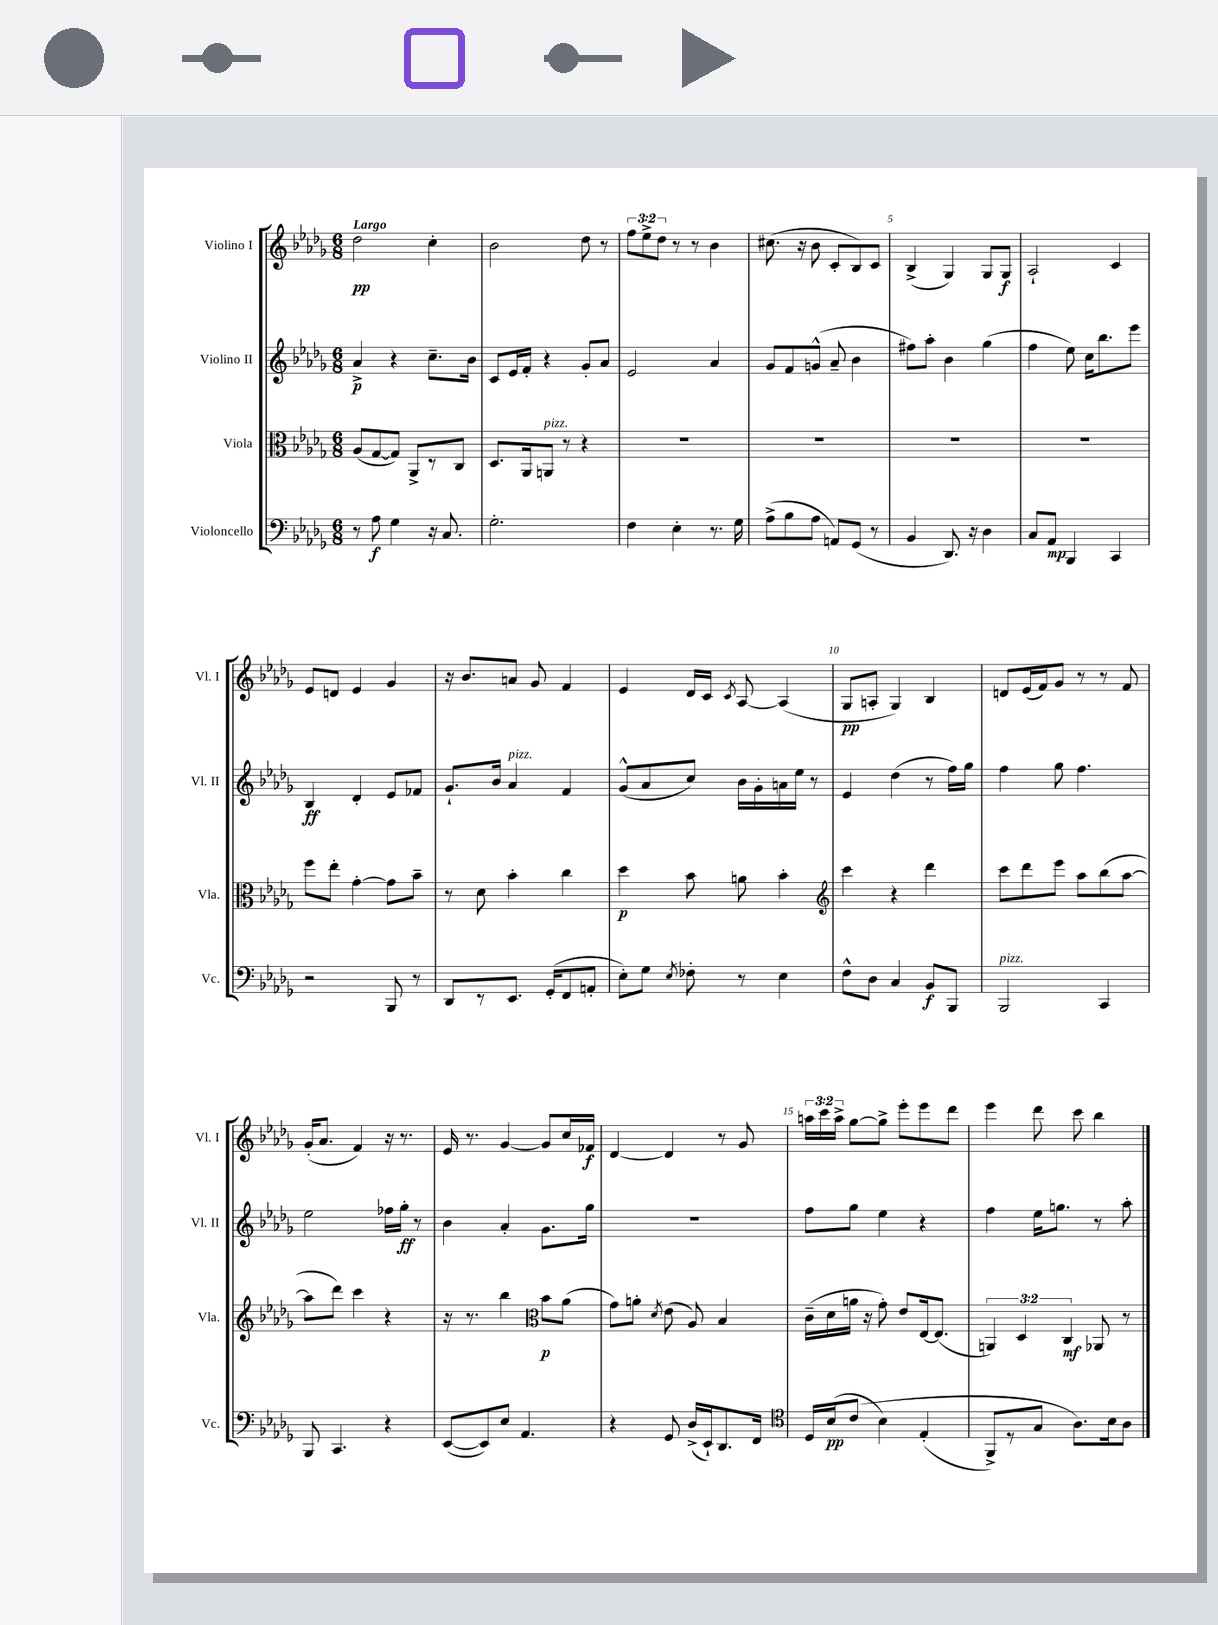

**kern	**dynam	**kern	**dynam	**kern	**dynam	**kern	**dynam
*part4	*part4	*part3	*part3	*part2	*part2	*part1	*part1
*staff4	*staff4	*staff3	*staff3	*staff2	*staff2	*staff1	*staff1
*I"Violoncello	*	*I"Viola	*	*I"Violino II	*	*I"Violino I	*
*I'Vc.	*	*I'Vla.	*	*I'Vl. II	*	*I'Vl. I	*
*clefF4	*	*clefC3	*	*clefG2	*	*clefG2	*
*k[b-e-a-d-g-]	*	*k[b-e-a-d-g-]	*	*k[b-e-a-d-g-]	*	*k[b-e-a-d-g-]	*
*M6/8	*	*M6/8	*	*M6/8	*	*M6/8	*
=1	=1	=1	=1	=1	=1	=1	=1
!	!	!	!	!	!	!LO:TX:a:B:t=Largo	!
8r	.	(8A-/L	.	4a-^/	p	2dd-\	pp
8A-\	f	[8G-/	.	.	.	.	.
4G-\	.	8G-/J])	.	4r	.	.	.
.	.	8AA-^/L	.	.	.	.	.
16r	.	8r	.	8.cc~\L	.	4cc'\	.
8.C/	.	.	.	.	.	.	.
.	.	8C/J	.	.	.	.	.
.	.	.	.	16b-\Jk	.	.	.
=2	=2	=2	=2	=2	=2	=2	=2
2.G-'\	.	8.D-/L	.	8c/L	.	2b-\	.
.	.	.	.	16e-/L	.	.	.
.	.	16AA-/k	.	16f'/JJ	.	.	.
!	!	!LO:TX:a:i:t=pizz.	!	!	!	!	!
.	.	8AAn/J	.	4r	.	.	.
.	.	8r	.	.	.	.	.
.	.	4r	.	8g-'/L	.	8dd-\	.
.	.	.	.	8a-/J	.	8r	.
=3	=3	=3	=3	=3	=3	=3	=3
4F\	.	2.r	.	2e-/	.	12ff\L	.
.	.	.	.	.	.	12ee-^\	.
.	.	.	.	.	.	12dd-\J	.
4E-'\	.	.	.	.	.	8r	.
.	.	.	.	.	.	8r	.
8.r	.	.	.	4a-/	.	4b-\	.
16G-\	.	.	.	.	.	.	.
=4	=4	=4	=4	=4	=4	=4	=4
(8A-^\L	.	2.r	.	8g-/L	.	(8.cc#X\	.
8B-\	.	.	.	8f/	.	.	.
.	.	.	.	.	.	16r	.
8A-\J	.	.	.	(8gn^^/J	.	8b-\	.
8AAn/L)	.	.	.	8a-~/	.	8c'/L	.
(8GG-/J	.	.	.	4b-\	.	8B-/)	.
8r	.	.	.	.	.	8c/J	.
=5	=5	=5	=5	=5	=5	=5	=5
4BB-/	.	2.r	.	8ff#X\L)	.	(4B-^/	.
.	.	.	.	8aa-'\J	.	.	.
8.DD-/)	.	.	.	4b-\	.	4G-/)	.
16r	.	.	.	.	.	.	.
4D-\	.	.	.	(4gg-\	.	8G-/L	.
.	.	.	.	.	.	8G-/J	f
=6	=6	=6	=6	=6	=6	=6	=6
8C/L	.	2.r	.	4ff\	.	2A-`/	.
8AA-/J	mp	.	.	.	.	.	.
4BBB-/	.	.	.	8ee-\)	.	.	.
.	.	.	.	16cc\KL	.	.	.
.	.	.	.	8.bb-\	.	.	.
4CC/	.	.	.	.	.	4c/	.
.	.	.	.	8eee-\J	.	.	.
!!LO:LB:g=z
=7	=7	=7	=7	=7	=7	=7	=7
2r	.	8ff\L	.	4B-/	ff	8e-/L	.
.	.	8ee-'\J	.	.	.	8dn/J	.
.	.	[4g-'\	.	4d-'/	.	4e-/	.
8BBB-/	.	8g-\L]	.	8e-/L	.	4g-/	.
8r	.	8b-~\J	.	8f-X/J	.	.	.
=8	=8	=8	=8	=8	=8	=8	=8
8DD-/L	.	8r	.	8.g-`/L	.	16r	.
.	.	.	.	.	.	8.b-/L	.
8r	.	8d-\	.	.	.	.	.
.	.	.	.	16b-/Jk	.	.	.
!	!	!	!	!LO:TX:a:i:t=pizz.	!	!	!
8.EE-/J	.	4b-'\	.	4a-/	.	8an/J	.
.	.	.	.	.	.	8g-/	.
(16GG-'/KL	.	.	.	.	.	.	.
8FF/	.	4cc\	.	4f/	.	4f/	.
8AAn'/J	.	.	.	.	.	.	.
=9	=9	=9	=9	=9	=9	=9	=9
8E-'\L)	.	4dd-\	p	(8g-^^/L	.	4e-/	.
8G-\J	.	.	.	8a-/	.	.	.
8qE-/	.	.	.	.	.	.	.
8F-X'\	.	8b-\	.	8cc/J)	.	16d-/LL	.
.	.	.	.	.	.	16c/JJ	.
.	.	.	.	.	.	8qc/	.
8r	.	8an\	.	16b-\LL	.	[8A-/	.
.	.	.	.	16g-'\	.	.	.
4E-\	.	4b-'\	.	16an\	.	(4A-/]	.
.	.	.	.	16ee-\JJ	.	.	.
.	.	.	.	8r	.	.	.
=10	=10	=10	=10	=10	=10	=10	=10
*	*	*clefG2	*	*	*	*	*
8F^^\L	.	4ccc\	.	4e-/	.	8G-/L	pp
8D-\J	.	.	.	.	.	8An'/J	.
4C/	.	4r	.	(4dd-\	.	4G-/)	.
8BB-/L	f	4ddd-\	.	8r	.	4B-/	.
8BBB-/J	.	.	.	16ff\LL)	.	.	.
.	.	.	.	16gg-\JJ	.	.	.
=11	=11	=11	=11	=11	=11	=11	=11
!LO:TX:a:i:t=pizz.	!	!	!	!	!	!	!
2BBB-/	.	8ccc\L	.	4ff\	.	8dn/L	.
.	.	8ddd-\	.	.	.	(16e-/L	.
.	.	.	.	.	.	16f/J)	.
.	.	8eee-\J	.	8gg-\	.	8g-/J	.
.	.	8aa-\L	.	4.ff\	.	8r	.
4CC/	.	(8bb-\	.	.	.	8r	.
.	.	[8aa-\J	.	.	.	8f/	.
!!LO:LB:g=z
=12	=12	=12	=12	=12	=12	=12	=12
8BBB-/	.	8aa-\L]	.	2ee-\	.	(16g-'/KL	.
.	.	.	.	.	.	8.a-/J	.
4.CC/	.	8ddd-\J)	.	.	.	.	.
.	.	4ccc\	.	.	.	4f/)	.
4r	.	4r	.	16ff-X\LL	.	16r	.
.	.	.	.	16gg-'\JJ	ff	8.r	.
.	.	.	.	8r	.	.	.
=13	=13	=13	=13	=13	=13	=13	=13
([8EE-/L	.	16r	.	4b-\	.	16e-/	.
.	.	8.r	.	.	.	8.r	.
8EE-/])	.	.	.	.	.	.	.
8E-/J	.	4bb-\	.	4a-'/	.	[4g-/	.
4.AA-/	.	.	.	.	.	.	.
*	*	*clefC3	*	*	*	*	*
.	.	8b-\L	p	8.g-\L	.	8g-/L]	.
.	.	(8a-\J	.	.	.	16cc/L	.
.	.	.	.	16gg-\Jk	.	16f-X/JJ	f
=14	=14	=14	=14	=14	=14	=14	=14
4r	.	8g-\L)	.	2.r	.	[4d-/	.
.	.	8an'\J	.	.	.	.	.
.	.	8qd-/	.	.	.	.	.
8GG-/	.	(8e-\	.	.	.	4d-/]	.
(16D-^/LL	.	8A-/)	.	.	.	.	.
16EE-`/J)	.	.	.	.	.	.	.
8.DD-/	.	4B-/	.	.	.	8r	.
.	.	.	.	.	.	8g-/	.
16FF/Jk	.	.	.	.	.	.	.
=15	=15	=15	=15	=15	=15	=15	=15
*clefC4	*	*	*	*	*	*	*
16D-/LL	.	(16c~\LL	.	8ff\L	.	24aan\LL	.
.	.	.	.	.	.	24ccc\	.
(16B-/J	pp	16d-\	.	.	.	.	.
.	.	.	.	.	.	24aa^\JJ	.
(8c/J	.	16an\JJ	.	8gg-\J	.	[8gg-\L	.
.	.	16r	.	.	.	.	.
4B-\)	.	8g-'\)	.	4ee-\	.	8gg-^\J]	.
.	.	8e-/L	.	.	.	8eee-'\L	.
(4E-'/	.	[16E-/k	.	4r	.	8eee-\	.
.	.	(8.E-/J]	.	.	.	.	.
.	.	.	.	.	.	8ddd-\J	.
=16	=16	=16	=16	=16	=16	=16	=16
8FF^/L)	.	6AAn/)	.	4ff\	.	4eee-\	.
8r	.	.	.	.	.	.	.
.	.	6D-/	.	.	.	.	.
8G-/J	.	.	.	16ee-\KL	.	8ddd-\	.
.	.	.	.	8.ggn\J	.	.	.
.	.	6C/	mf	.	.	.	.
8.A-\L)	.	.	.	.	.	8ccc\	.
.	.	8AA-X/	.	8r	.	4bb-\	.
16B-\k	.	.	.	.	.	.	.
8A-\J	.	8r	.	8aa-'\	.	.	.
==	==	==	==	==	==	==	==
*-	*-	*-	*-	*-	*-	*-	*-
